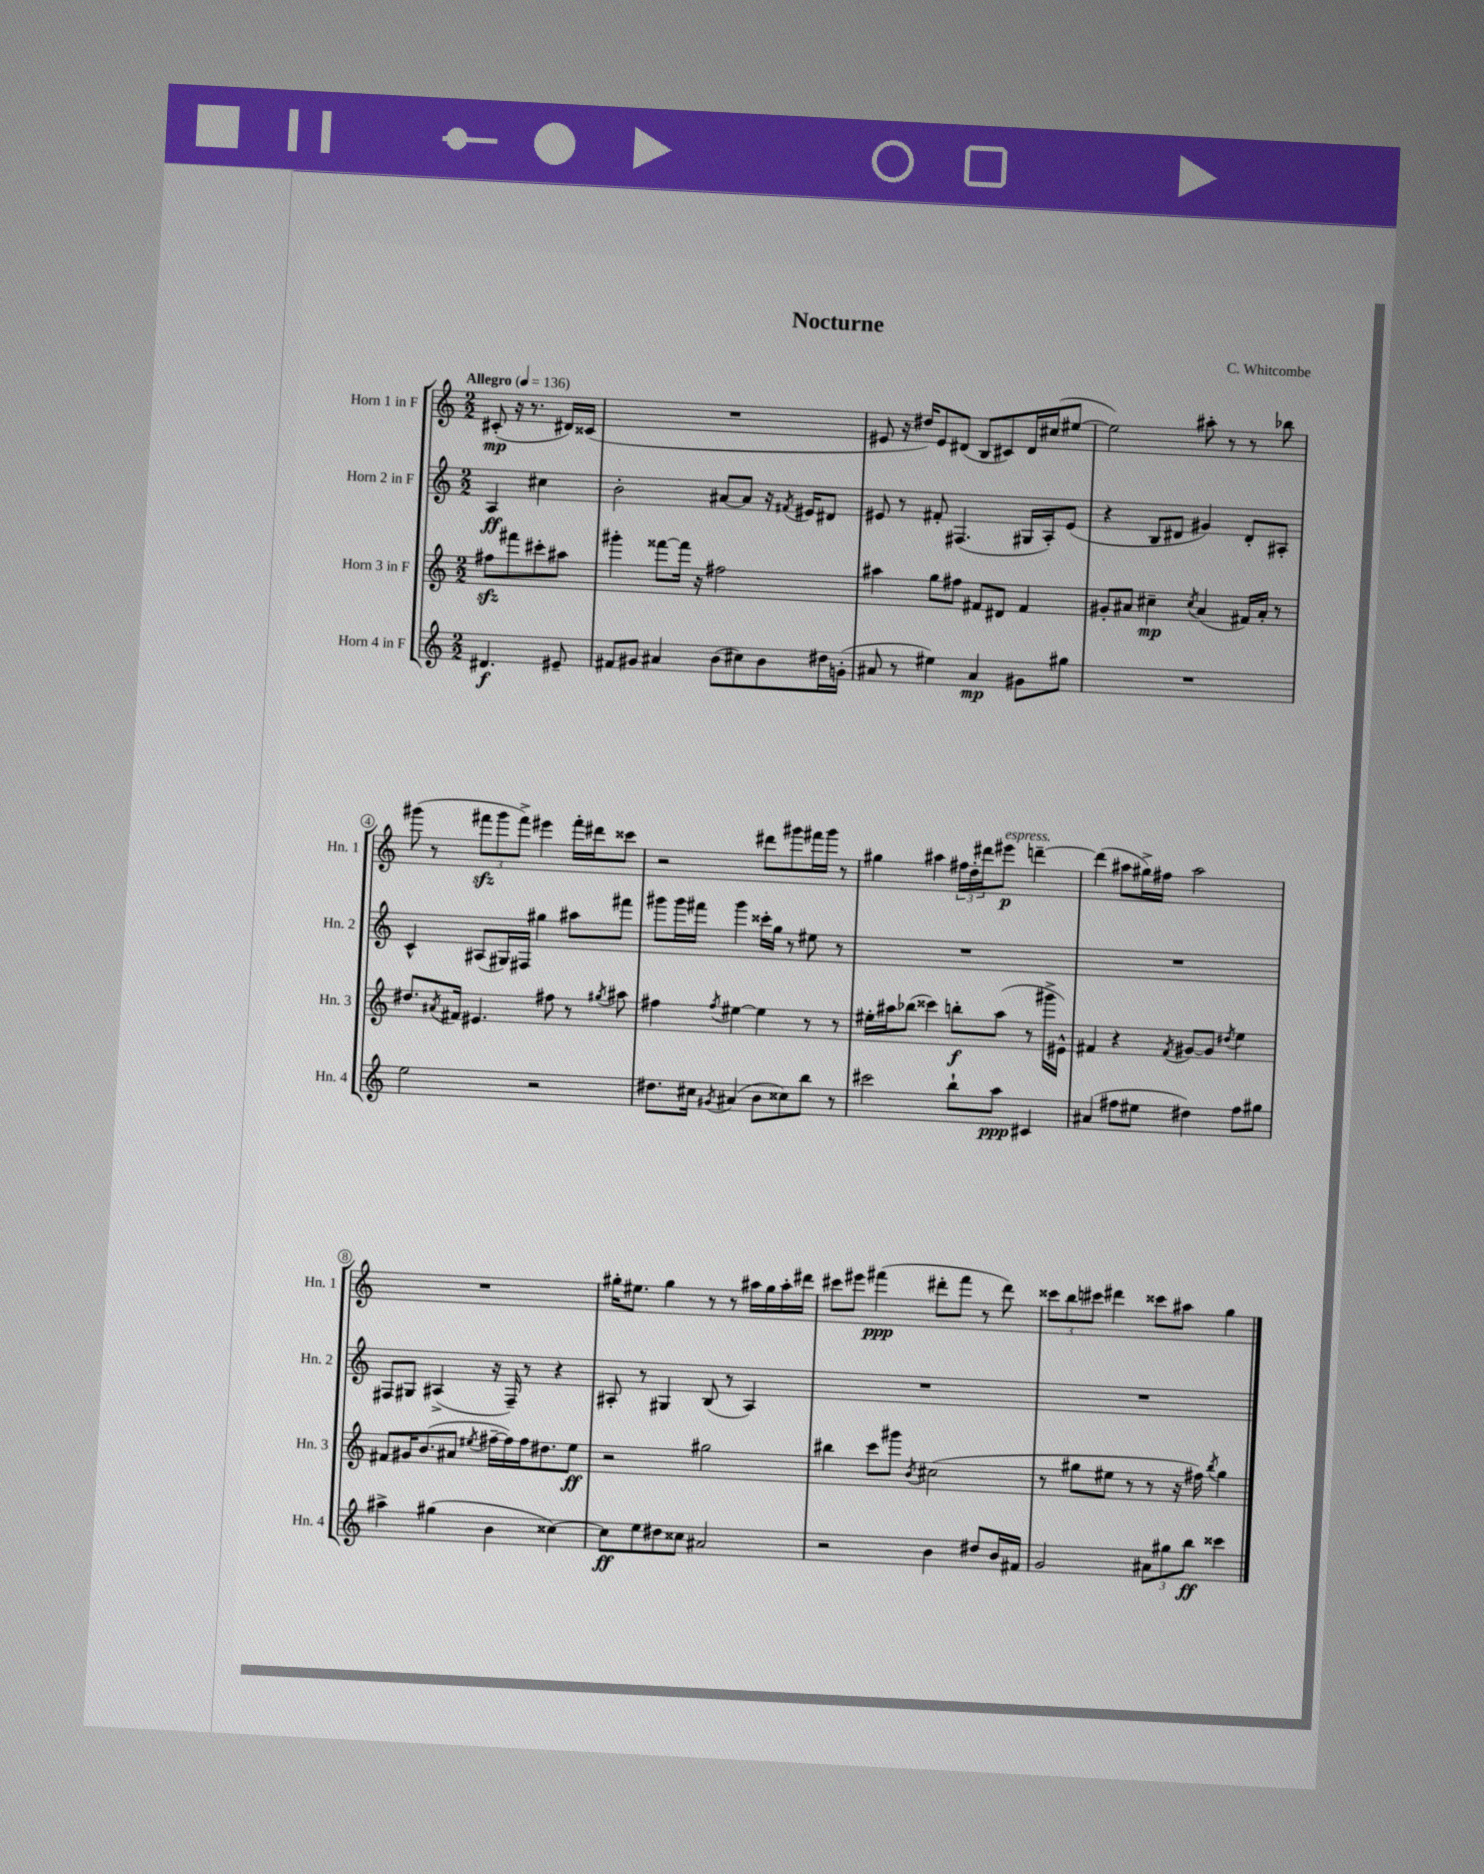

**kern	**kern	**kern	**kern
*staff4	*staff3	*staff2	*staff1
*clefG2	*clefG2	*clefG2	*clefG2
*k[]	*k[]	*k[]	*k[]
*M2/2	*M2/2	*M2/2	*M2/2
*MM136	*MM136	*MM136	*MM136
4.d#/	8ff#\L	4A/	(8c#'/
.	8fff#\	.	16r
.	.	.	8.r
.	8ccc#'\	4cc#\	.
8e#~/	8aa#\J	.	16d#/LL)
.	.	.	(16c##/JJ
=	=	=	=
8f#/L	4ggg#'\	2b'\	1r
8g#/J	.	.	.
4a#/	[8fff##\L	.	.
.	16fff##\]Jk	.	.
.	16r	.	.
(8b\L	2ff#\	[8a#/L	.
8cc#\)	.	8a#/]J	.
8b\	.	16r	.
.	.	8qf#/	.
.	.	16e#/LK	.
16dd#\L	.	8d#/J	.
(16g'\JJ	.	.	.
=	=	=	=
8a#/	4aa#\	8e#/	8e#/
8r	.	8r	16r
.	.	.	16dd#/LK)
4ee#\)	8gg\L	8f#'/	8e#/
.	8ff#\J	(4.F#/	(8d#/J
4a#/	8f#/L	.	8B/L
.	8d#/J	.	8c#/)
8g#\L	4f#/	16G#/LL	16d#/L
.	.	16A'/J)	(16cc#/J
8gg#\J	.	(8e#/J	[8ee#/J
=	=	=	=
1r	8g#'/L	4r	2ee#\])
.	8a#/J	.	.
.	4cc#~\	8B/L	.
.	.	8d#/J	.
.	8qcc#/	.	.
.	(4a#/	4g#/)	8aa#'\
.	.	.	8r
.	16f#/LL)	8d#'/L	8r
.	16a#'/JJ	.	.
.	8r	8A#'/J	8bb-\
=	=	=	=
2ee\	8.dd#/L	4c^^/	(8ggg#\
.	.	.	8r
.	8qa#/	.	.
.	16f#/Jk	.	.
.	4.e#/	(8A#/L	12fff#\L
.	.	.	12ggg#\
.	.	16G#/L)	.
.	.	.	12fff#^\J)
.	.	16F#/JJ	.
2r	.	4gg#\	4eee#\
.	8ff#\	.	.
.	8r	8aa#\L	16fff#'\LL
.	.	.	16ddd#\J
.	8qgg#/	.	.
.	8aa#\	8fff#\J	8ccc##\J
=	=	=	=
8.dd#\L	4ff#\	8ggg#\L	2r
.	.	16ggg#\L	.
16cc#\Jk	.	16fff#\JJ	.
8qg#/	8qff#/	.	.
(4a#/	[4ee#\	4ggg#\	.
8b\L	4ee#\]	16ccc##'\LL	8ddd#\L
.	.	16gg\JJ	.
8cc##\)	.	8r	8ggg#\
8bb\J	8r	8ee#\	16fff#\L
.	.	.	16ggg#\JJ
8r	8r	8r	8r
=	=	=	=
2ccc#\	16ee#'\LL	1r	4gg#\
.	16aa#\J	.	.
.	(8bb-\J	.	.
.	4ccc##\)	.	4aa#\
8bb`\L	8bb'\L	.	24ff#\LL
.	.	.	24dd'\
.	.	.	24ddd#\J
8aa\J	(8aa#\J	.	8eee#\J
4c#/	8r	.	[4ddd~\
.	16ggg#^\LL	.	.
.	16e#^^\JJ)	.	.
=	=	=	=
(4a#/	4f#/	1r	(4ddd\]
8ff#\L	4r	.	8aa#\L
8ee#\J	.	.	16gg#^\L)
.	.	.	16ff#\JJ
.	8qf#/	.	.
4dd#\)	[8g#/L	.	2aa#\
.	8g#/]J	.	.
.	8qdd#/	.	.
8ff#\L	4ee\	.	.
8gg#\J	.	.	.
=	=	=	=
4aa#^\	8f#/L	8F#/L	1r
.	16g#/K	8G#/J	.
.	(8.b/	.	.
(4gg#\	.	(4A#^/	.
.	8a#/J	.	.
.	8qee#/	.	.
4b\	[16ff#~\LL	16r	.
.	16ff#\])	16F#~/)	.
.	16ff#\J	8r	.
.	8.dd#\	.	.
[4cc##\)	.	4r	.
.	8ee#\J	.	.
=	=	=	=
8cc##\]L	2r	8A#'/	16gg#'\LK
.	.	.	8.ee#\J
8ee\	.	8r	.
8dd#\	.	4G#/	4gg#\
8cc##\J	.	.	.
2a#/	2gg#\	(8B/	8r
.	.	8r	8r
.	.	4A#/)	16aa#\LL
.	.	.	16gg#\
.	.	.	16aa#'\
.	.	.	16ddd#\JJ
=	=	=	=
2r	4bb#\	1r	8ccc#\L
.	.	.	8eee#\J
.	8ccc\L	.	(4fff#\
.	8ggg#\J	.	.
.	8qb/	.	.
4b\	(2cc#\	.	8ddd#'\L
.	.	.	8fff#\J
8dd#/L	.	.	8r
16b/L	.	.	8ddd#\)
16f#/JJ	.	.	.
=	=	=	=
2g/	8r	1r	12ccc##\L
.	.	.	12bb\
.	8gg#\L	.	.
.	.	.	12ccc#\J
.	8ee#\J	.	4ddd#\
.	8r	.	.
12a#\L	8r	.	8ccc##\L
12gg#\	.	.	.
.	16r	.	8aa#\J
12bb\J	.	.	.
.	16ff#\)	.	.
.	8qbb/	.	.
4ccc##\	4gg#\	.	4gg\
==	==	==	==
*-	*-	*-	*-
